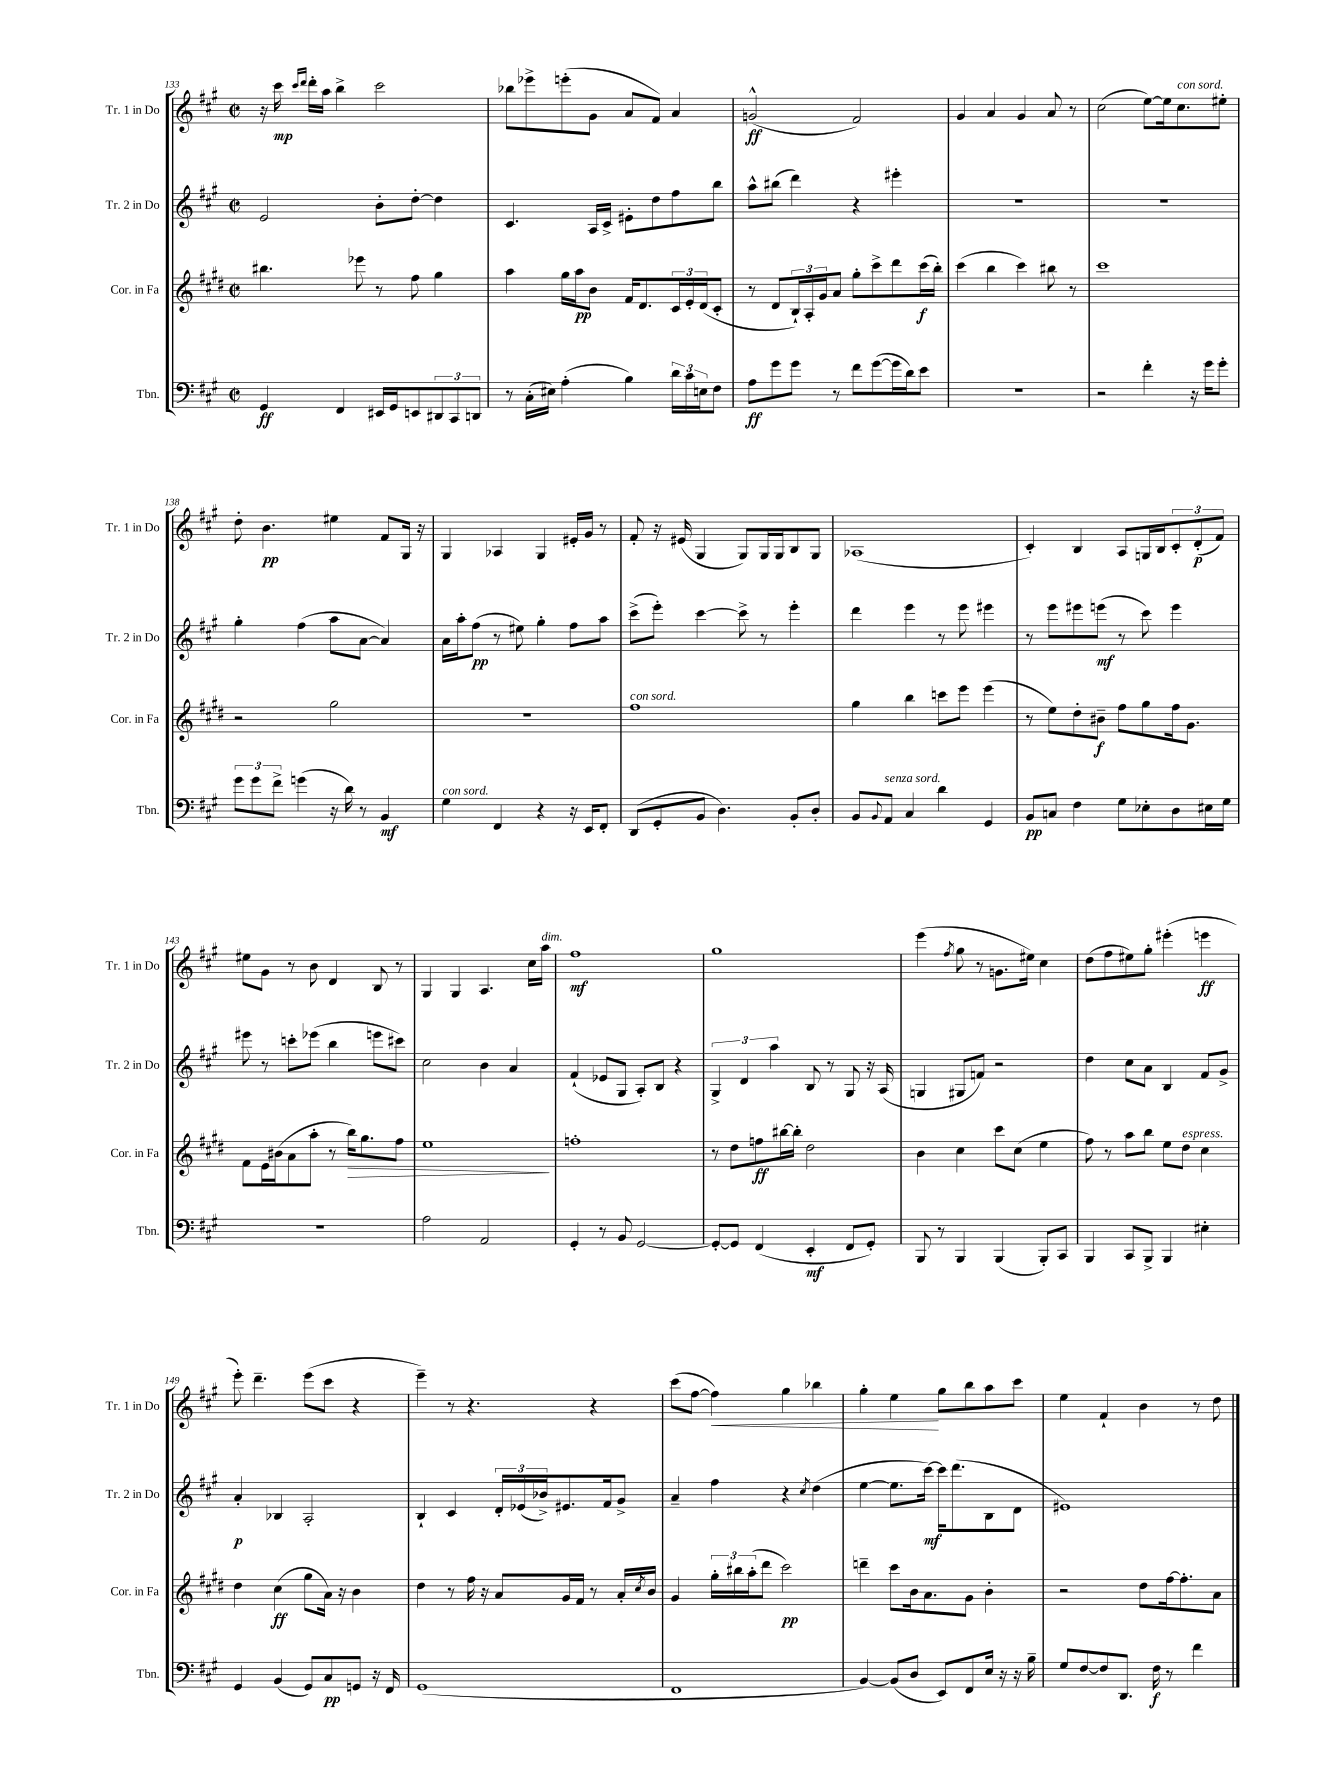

**kern	**kern	**kern	**kern
*staff4	*staff3	*staff2	*staff1
*clefF4	*clefG2	*clefG2	*clefG2
*k[f#c#g#]	*k[f#c#g#d#]	*k[f#c#g#]	*k[f#c#g#]
*M2/2	*M2/2	*M2/2	*M2/2
*met(c|)	*met(c|)	*met(c|)	*met(c|)
4GG#	4.bb#	2e	16r
.	.	.	16ccc#
.	.	.	16qqccc#
.	.	.	16qqddd
.	.	.	16ddd'
.	.	.	16aa
4FF#	.	.	4bb^
.	8eee-	.	.
16EE#	8r	8b'	2ccc#
16GG#	.	.	.
8EE	8ff#	[8dd'	.
12DD#	4gg#	4dd]	.
12CC#	.	.	.
12DD	.	.	.
=	=	=	=
8r	4aa	4.c#	8bb-
(16C#'	.	.	8eee-^
16E#)	.	.	.
(4A'	16gg#	.	(8eee'
.	16aa	.	.
.	8b	16A	8g#
.	.	16c#^	.
4B)	16f#	8e#'	8a
.	8.d#	.	.
.	.	8dd	8f#)
24d	24c#	8ff#	4a
24c#	24e'	.	.
24E	(24d#	.	.
8F#	8c#'	8bb	.
=	=	=	=
8A	8r	8aa^^	(2g^^
8g#	8d#	(8bb#	.
8g#	24B`)	4ddd)	.
.	24A'	.	.
.	24g#	.	.
8r	8a	.	.
8f#	8gg#'	4r	2f#)
([8g#	8ccc#^	.	.
16g#]	8ddd#	4eee#'	.
16d)	.	.	.
8e	(16ccc#	.	.
.	16bb')	.	.
=	=	=	=
1r	(4ccc#	1r	4g#
.	4bb	.	4a
.	4ccc#)	.	4g#
.	8bb#	.	8a
.	8r	.	8r
=	=	=	=
2r	1ccc#	1r	(2cc#
4f#'	.	.	[8ee)
.	.	.	16ee]
.	.	.	8.cc#
16r	.	.	.
16g#	.	.	.
8g#'	.	.	8ee#'
=	=	=	=
12g#	2r	4gg#'	8dd'
12g#	.	.	.
.	.	.	4.b
12f#^	.	.	.
(4g	.	(4ff#	.
16r	2gg#	8aa	4ee#
16d)	.	.	.
8r	.	[8a	.
4BB	.	4a])	8f#
.	.	.	16G#
.	.	.	16r
=	=	=	=
4G#	1r	16a	4G#
.	.	16aa'	.
.	.	(8ff#	.
4FF#	.	8r	4A-
.	.	8ee#)	.
4r	.	4gg#'	4G#
16r	.	8ff#	16e#'
16EE	.	.	16g#
8FF#'	.	8aa	8r
=	=	=	=
(8DD	1ff#	(8ccc#^	8f#'
8GG#'	.	8eee')	16r
.	.	.	(16e#
8BB	.	[4ccc#	4G#
4.D)	.	.	.
.	.	8ccc#^]	8G#)
.	.	8r	16G#
.	.	.	16G#
8BB'	.	4eee'	8B
8D'	.	.	8G#
=	=	=	=
8BB	4gg#	4ddd	(1A-
8qqBB	.	.	.
8AA	.	.	.
4C#	4bb	4eee	.
4d	8ccc	8r	.
.	8eee	8eee	.
4GG#	(4eee	4eee#	.
=	=	=	=
8BB	8r	8r	4c#')
8C	8ee)	8eee	.
4F#	8dd#'	8eee#	4B
.	8b#~	(8eee	.
8G#	8ff#	8r	8A
8E-'	8gg#	8ccc#)	16G
.	.	.	16B
8D	16ff#	4eee	12c#'
.	8.g#	.	.
.	.	.	(12d'
16E#	.	.	.
.	.	.	12f#)
16G#	.	.	.
=	=	=	=
1r	8f#	8eee#	8ee#
.	16e	8r	8g#
.	(16b#	.	.
.	8a	8ccc'	8r
.	8aa'	(8eee-	8b
.	8r	4bb	4d
.	16bb)	.	.
.	8.gg#	.	.
.	.	8eee	8B
.	8ff#	8ccc#)	8r
=	=	=	=
2A	1ee	2cc#	4G#
.	.	.	4G#
2AA	.	4b	4.A
.	.	4a	.
.	.	.	16cc#
.	.	.	16aa
=	=	=	=
4GG#'	1ff'	(4f#`	1ff#
8r	.	8e-	.
8BB	.	8G#	.
[2GG#	.	8A')	.
.	.	8B	.
.	.	4r	.
=	=	=	=
8GG#'_	8r	6G#^	1gg#
8GG#]	8dd#	.	.
.	.	6d	.
(4FF#	8ff	.	.
.	.	6aa	.
.	[16bb#	.	.
.	16bb#']	.	.
4EE'	2dd#	8B	.
.	.	8r	.
8FF#	.	8G#	.
8GG#')	.	16r	.
.	.	(16A	.
=	=	=	=
8BBB	4b	4G	(4eee
8r	.	.	.
.	.	.	8qff#
4BBB	4cc#	8G#	8gg#
.	.	8f)	8r
(4BBB	8ccc#	2r	8.g
.	(8cc#	.	.
.	.	.	16ee#)
8BBB')	4ee	.	4cc#
8CC#	.	.	.
=	=	=	=
4BBB	8ff#)	4dd	(8dd
.	8r	.	8ff#
8CC#	8aa	8cc#	8ee#)
8BBB^	8bb	8a	8gg#'
4BBB	8ee	4B	(4eee#'
.	8dd#	.	.
4E#'	4cc#	8f#	4eee
.	.	8g#^	.
=	=	=	=
4GG#	4dd#	4a'	8eee')
.	.	.	4.ddd~
(4BB	(4cc#	4B-	.
8GG#)	8gg#	2A'	(8eee
8C#	16a)	.	8ccc#
.	16r	.	.
8GG	4b	.	4r
16r	.	.	.
16FF#	.	.	.
=	=	=	=
(1GG#	4dd#	4B`	4eee~)
.	8r	4c#	8r
.	16ff#	.	4.r
.	16r	.	.
.	8a	24d'	.
.	.	(24e-	.
.	.	24b-^)	.
.	16g#	8.e#	.
.	16f#	.	.
.	8r	.	4r
.	.	16f#	.
.	16a'	8g#^	.
.	8qcc#	.	.
.	16b	.	.
=	=	=	=
1FF#	4g#	4a~	(8ccc#
.	.	.	[8ff#
.	24gg#'	4ff#	4ff#])
.	24bb#	.	.
.	(24aa'	.	.
.	8ddd#	.	.
.	2ccc#)	4r	4gg#
.	.	8qcc#	.
.	.	(4dd	4bb-
=	=	=	=
[4BB)	4ddd~	[4ee	4gg#'
(8BB]	8ccc#	8.ee]	4ee
8D	16b	.	.
.	8.a	[16ccc#)	.
8EE)	.	16ccc#]	8gg#
.	.	(8.ddd	.
8FF#	8g#	.	8bb
16E	4b'	8B	8aa
16r	.	.	.
16r	.	8d	8ccc#
16B~	.	.	.
=	=	=	=
8G#	2r	1e#)	4ee
[8F#	.	.	.
8F#]	.	.	4f#`
8.DD	.	.	.
.	8dd#	.	4b
16F#	.	.	.
8r	[16ff#	.	.
.	8.ff#']	.	.
4f#	.	.	8r
.	8a	.	8dd
==	==	==	==
*-	*-	*-	*-
